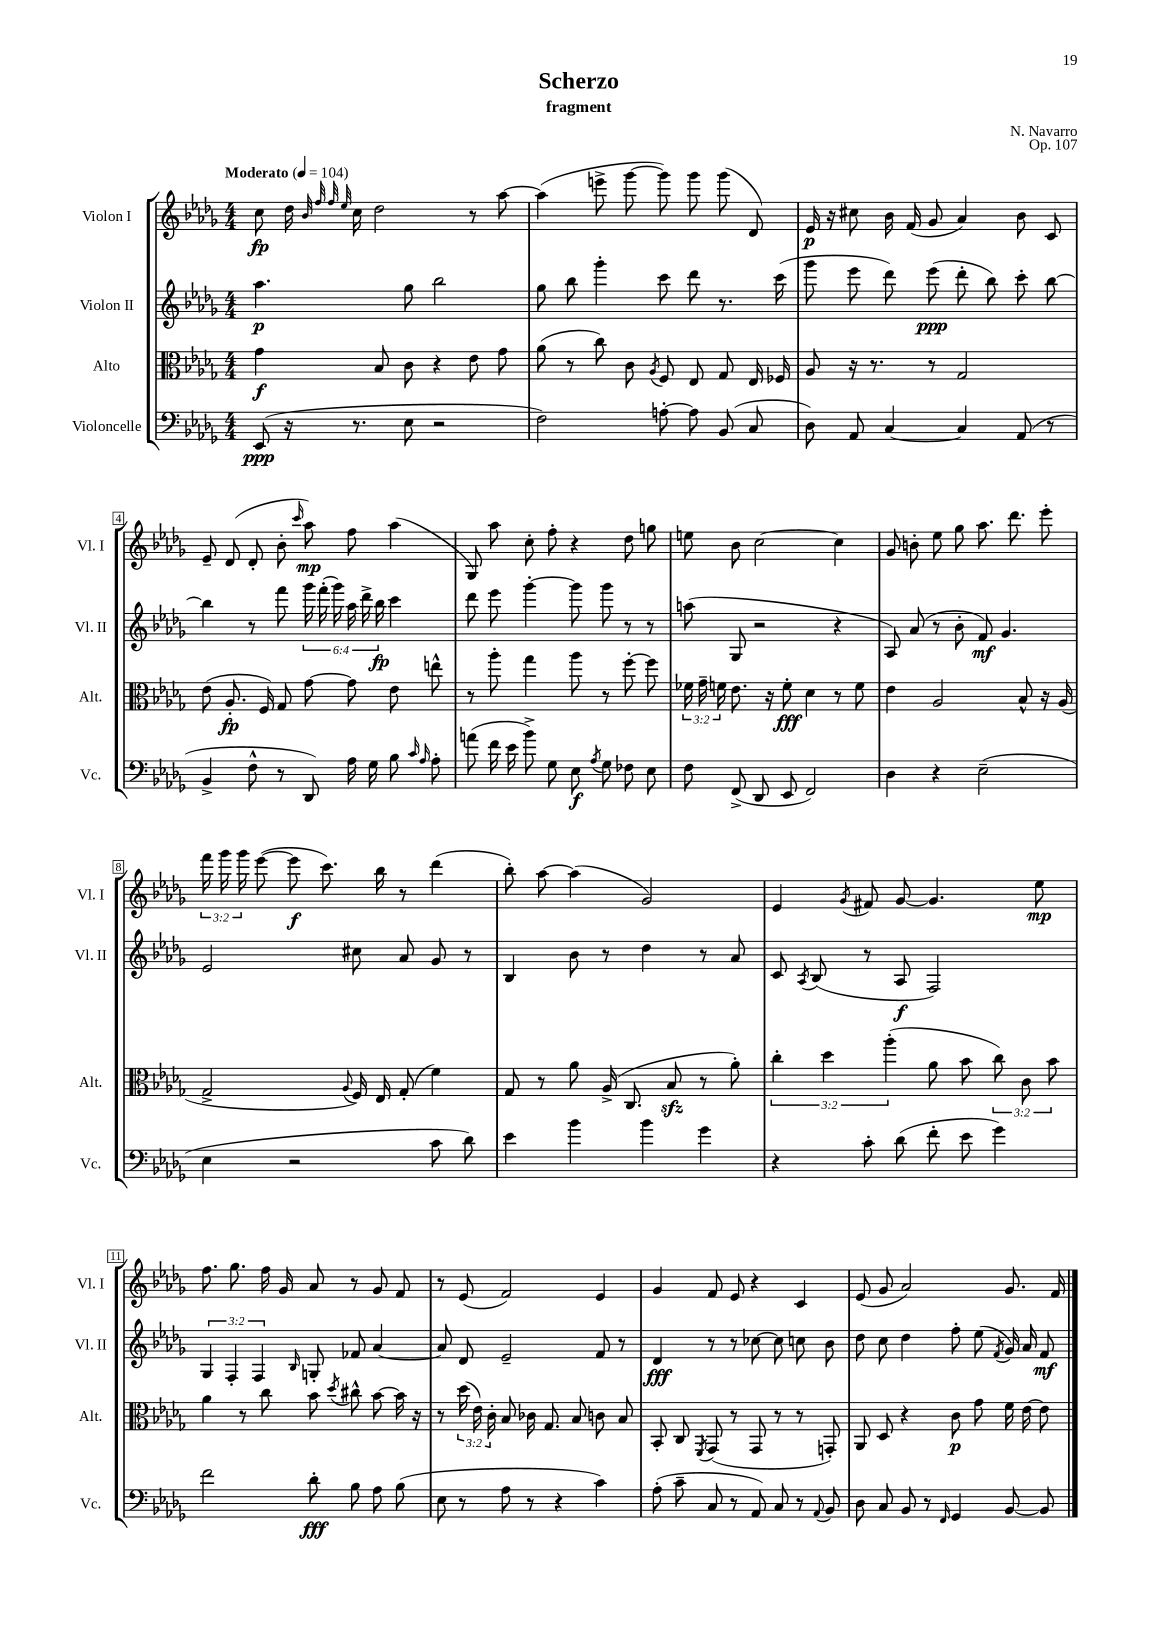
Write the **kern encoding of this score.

**kern	**dynam	**kern	**dynam	**kern	**dynam	**kern	**dynam
*part4	*part4	*part3	*part3	*part2	*part2	*part1	*part1
*staff4	*staff4	*staff3	*staff3	*staff2	*staff2	*staff1	*staff1
*I"Violoncelle	*	*I"Alto	*	*I"Violon II	*	*I"Violon I	*
*I'Vc.	*	*I'Alt.	*	*I'Vl. II	*	*I'Vl. I	*
*clefF4	*	*clefC3	*	*clefG2	*	*clefG2	*
*k[b-e-a-d-g-]	*	*k[b-e-a-d-g-]	*	*k[b-e-a-d-g-]	*	*k[b-e-a-d-g-]	*
*M4/4	*	*M4/4	*	*M4/4	*	*M4/4	*
*MM104	*	*MM104	*	*MM104	*	*MM104	*
=1	=1	=1	=1	=1	=1	=1	=1
!	!	!	!	!	!	!LO:TX:a:B:t=Moderato	!
(8EE-/	ppp	4g-\	f	4.aa-\	p	8cc\	fp
16r	.	.	.	.	.	16dd-\	.
.	.	.	.	.	.	32qqb-/	.
.	.	.	.	.	.	32qqff/	.
.	.	.	.	.	.	32qqff/	.
.	.	.	.	.	.	32qqee-/	.
8.r	.	.	.	.	.	16cc\	.
.	.	8B-/	.	.	.	2dd-\	.
8E-\	.	8c\	.	8gg-\	.	.	.
2r	.	4r	.	2bb-\	.	.	.
.	.	8e-\	.	.	.	8r	.
.	.	8g-\	.	.	.	[8aa-\	.
=2	=2	=2	=2	=2	=2	=2	=2
2F\)	.	(8a-\	.	8gg-\	.	(4aa-\]	.
.	.	8r	.	8bb-\	.	.	.
.	.	8cc\)	.	4ggg-'\	.	8eeen^\	.
.	.	8c\	.	.	.	[8ggg-\	.
.	.	8qA-/	.	.	.	.	.
[8An'\	.	8F/	.	8ccc\	.	8ggg-\])	.
8A\]	.	8E-/	.	8ddd-\	.	8ggg-\	.
(8BB-/	.	8G-/	.	8.r	.	(8ggg-\	.
8C/	.	16E-/	.	.	.	8d-/)	.
.	.	16F-X/	.	(16ccc\	.	.	.
=3	=3	=3	=3	=3	=3	=3	=3
8D-\)	.	8A-/	.	8ggg-\	.	16e-/	p
.	.	.	.	.	.	16r	.
8AA-/	.	16r	.	8eee-\	.	8cc#X\	.
.	.	8.r	.	.	.	.	.
[4C/	.	.	.	8ddd-\)	.	16b-\	.
.	.	.	.	.	.	(16f/	.
.	.	8r	.	(8eee-\	ppp	8g-/	.
4C/]	.	2G-/	.	8ddd-'\	.	4a-/)	.
.	.	.	.	8bb-\)	.	.	.
(8AA-/	.	.	.	8ccc'\	.	8b-\	.
8r	.	.	.	[8bb-\	.	8c/	.
!!LO:LB:g=z
=4	=4	=4	=4	=4	=4	=4	=4
4BB-^/	.	(8e-\	.	4bb-\]	.	8e-~/	.
.	.	8.A-'/	fp	.	.	(8d-/	.
8F^^\	.	.	.	8r	.	8d-'/	.
.	.	16F/)	.	.	.	.	.
8r	.	8G-/	.	8fff\	.	8b-'\	.
.	.	.	.	.	.	16qqccc/	.
8DD-/)	.	[8g-\	.	24ggg-\	.	8aa-\)	mp
.	.	.	.	(24fff'\	.	.	.
.	.	.	.	24ggg-\)	.	.	.
16A-\	.	8g-\]	.	24aa-\	.	8ff\	.
.	.	.	.	24ddd-^\	.	.	.
16G-\	.	.	.	.	.	.	.
.	.	.	.	24bb-\	fp	.	.
8B-\	.	8e-\	.	4ccc\	.	(4aa-\	.
16qqc/	.	.	.	.	.	.	.
16qqA-/	.	.	.	.	.	.	.
8A-'\	.	8een^^\	.	.	.	.	.
=5	=5	=5	=5	=5	=5	=5	=5
(8an\	.	8r	.	8ddd-\	.	8G-/)	.
16f\	.	8aa-'\	.	8eee-\	.	8aa-\	.
16e-\	.	.	.	.	.	.	.
8b-^\)	.	4gg-\	.	[4ggg-'\	.	8cc'\	.
8G-\	.	.	.	.	.	8ff'\	.
8E-\	f	8aa-\	.	8ggg-\]	.	4r	.
8qA-/	.	.	.	.	.	.	.
8G-\	.	8r	.	8ggg-\	.	.	.
8F-X\	.	[8ff'\	.	8r	.	8dd-\	.
8E-\	.	8ff\]	.	8r	.	8ggn\	.
=6	=6	=6	=6	=6	=6	=6	=6
8F\	.	24f-X\	.	(8aan\	.	8een\	.
.	.	24g-~\	.	.	.	.	.
.	.	24fn\	.	.	.	.	.
(8FF^/	.	8.e-\	.	8G-/	.	8b-\	.
8DD-/	.	.	.	2r	.	[2cc\	.
.	.	16r	.	.	.	.	.
8EE-/	.	8f'\	fff	.	.	.	.
2FF/)	.	4d-\	.	.	.	.	.
.	.	8r	.	4r	.	4cc\]	.
.	.	8f\	.	.	.	.	.
=7	=7	=7	=7	=7	=7	=7	=7
4D-\	.	4e-\	.	8A-/)	.	8g-/	.
.	.	.	.	(8a-/	.	8bn'\	.
4r	.	2A-/	.	8r	.	8ee-\	.
.	.	.	.	8b-'\	.	8gg-\	.
(2E-~\	.	.	.	8f/)	mf	8.aa-\	.
.	.	.	.	4.g-/	.	.	.
.	.	.	.	.	.	8.ddd-\	.
.	.	8B-^^/	.	.	.	.	.
.	.	16r	.	.	.	8eee-'\	.
.	.	(16A-/	.	.	.	.	.
!!LO:LB:g=z
=8	=8	=8	=8	=8	=8	=8	=8
4E-\	.	2G-^/	.	2e-/	.	24fff\	.
.	.	.	.	.	.	24ggg-\	.
.	.	.	.	.	.	24ggg-\	.
.	.	.	.	.	.	([8eee-\	.
2r	.	.	.	.	.	8eee-\]	f
.	.	.	.	.	.	8.ccc\)	.
.	.	8qqA-/	.	.	.	.	.
.	.	16F/)	.	8cc#X\	.	.	.
.	.	16E-/	.	.	.	16bb-\	.
.	.	(8G-'/	.	8a-/	.	8r	.
8c\	.	4f\)	.	8g-/	.	(4ddd-\	.
8d-\)	.	.	.	8r	.	.	.
=9	=9	=9	=9	=9	=9	=9	=9
4e-\	.	8G-/	.	4B-/	.	8bb-'\)	.
.	.	8r	.	.	.	[8aa-\	.
4b-\	.	8a-\	.	8b-\	.	(4aa-\]	.
.	.	(16A-^/	.	8r	.	.	.
.	.	8.C/	.	.	.	.	.
4b-\	.	.	.	4dd-\	.	2g-/)	.
.	.	8B-zz/	.	.	.	.	.
4g-\	.	8r	.	8r	.	.	.
.	.	8a-'\)	.	8a-/	.	.	.
=10	=10	=10	=10	=10	=10	=10	=10
4r	.	6cc'\	.	8c/	.	4e-/	.
.	.	.	.	8qA-/	.	.	.
.	.	.	.	(8B-/	.	.	.
.	.	6dd-\	.	.	.	.	.
.	.	.	.	.	.	8qg-/	.
8c'\	.	.	.	8r	.	8f#X/	.
.	.	(6aa-'\	.	.	.	.	.
(8d-\	.	.	.	8A-/	f	[8g-/	.
8f'\	.	8a-\	.	2F/)	.	4.g-/]	.
8e-\	.	8b-\	.	.	.	.	.
4g-\)	.	12cc\)	.	.	.	.	.
.	.	12c\	.	.	.	.	.
.	.	.	.	.	.	8ee-\	mp
.	.	12b-\	.	.	.	.	.
!!LO:LB:g=z
=11	=11	=11	=11	=11	=11	=11	=11
2f\	.	4a-\	.	6G-/	.	8.ff\	.
.	.	.	.	6F'/	.	.	.
.	.	.	.	.	.	8.gg-\	.
.	.	8r	.	.	.	.	.
.	.	.	.	6F/	.	.	.
.	.	8cc\	.	.	.	16ff\	.
.	.	.	.	.	.	16g-/	.
.	.	.	.	16qqB-/	.	.	.
8d-'\	fff	8b-\	.	8Gn'/	.	8a-/	.
.	.	8qdd-/	.	.	.	.	.
8B-\	.	8cc#X^^\	.	8f-X/	.	8r	.
8A-\	.	[8b-\	.	[4a-/	.	8g-/	.
(8B-\	.	16b-\]	.	.	.	8f/	.
.	.	16r	.	.	.	.	.
=12	=12	=12	=12	=12	=12	=12	=12
8E-\	.	8r	.	8a-/]	.	8r	.
8r	.	(24dd-\	.	8d-/	.	(8e-/	.
.	.	24e-\)	.	.	.	.	.
.	.	24c'\	.	.	.	.	.
8A-\	.	8B-/	.	2e-~/	.	2f/)	.
8r	.	16c-X\	.	.	.	.	.
.	.	8.G-/	.	.	.	.	.
4r	.	.	.	.	.	.	.
.	.	8B-/	.	.	.	.	.
4c\)	.	8cn\	.	8f/	.	4e-/	.
.	.	8B-/	.	8r	.	.	.
=13	=13	=13	=13	=13	=13	=13	=13
(8A-'\	.	8BB-'/	.	4d-/	fff	4g-/	.
8c~\	.	8C/	.	.	.	.	.
.	.	8qFF/	.	.	.	.	.
8C/	.	(8GG-/	.	8r	.	8f/	.
8r	.	8r	.	8r	.	8e-/	.
8AA-/)	.	8GG-/	.	[8cc-X\	.	4r	.
8C/	.	8r	.	8cc-\]	.	.	.
8r	.	8r	.	8ccn\	.	4c/	.
8qqAA-/	.	.	.	.	.	.	.
8BB-/	.	8GGn'/)	.	8b-\	.	.	.
=14	=14	=14	=14	=14	=14	=14	=14
8D-\	.	8AA-/	.	8dd-\	.	(8e-/	.
8C/	.	8D-/	.	8cc\	.	8g-/	.
8BB-/	.	4r	.	4dd-\	.	2a-/)	.
8r	.	.	.	.	.	.	.
16qqFF/	.	.	.	.	.	.	.
4GG-/	.	8c\	p	8ff'\	.	.	.
.	.	8g-\	.	(8ee-\	.	.	.
.	.	.	.	8qf/	.	.	.
[8BB-/	.	16f\	.	16g-/)	.	8.g-/	.
.	.	[16e-\	.	16a-/	.	.	.
8BB-/]	.	8e-\]	.	8f/	mf	.	.
.	.	.	.	.	.	16f/	.
==	==	==	==	==	==	==	==
*-	*-	*-	*-	*-	*-	*-	*-
